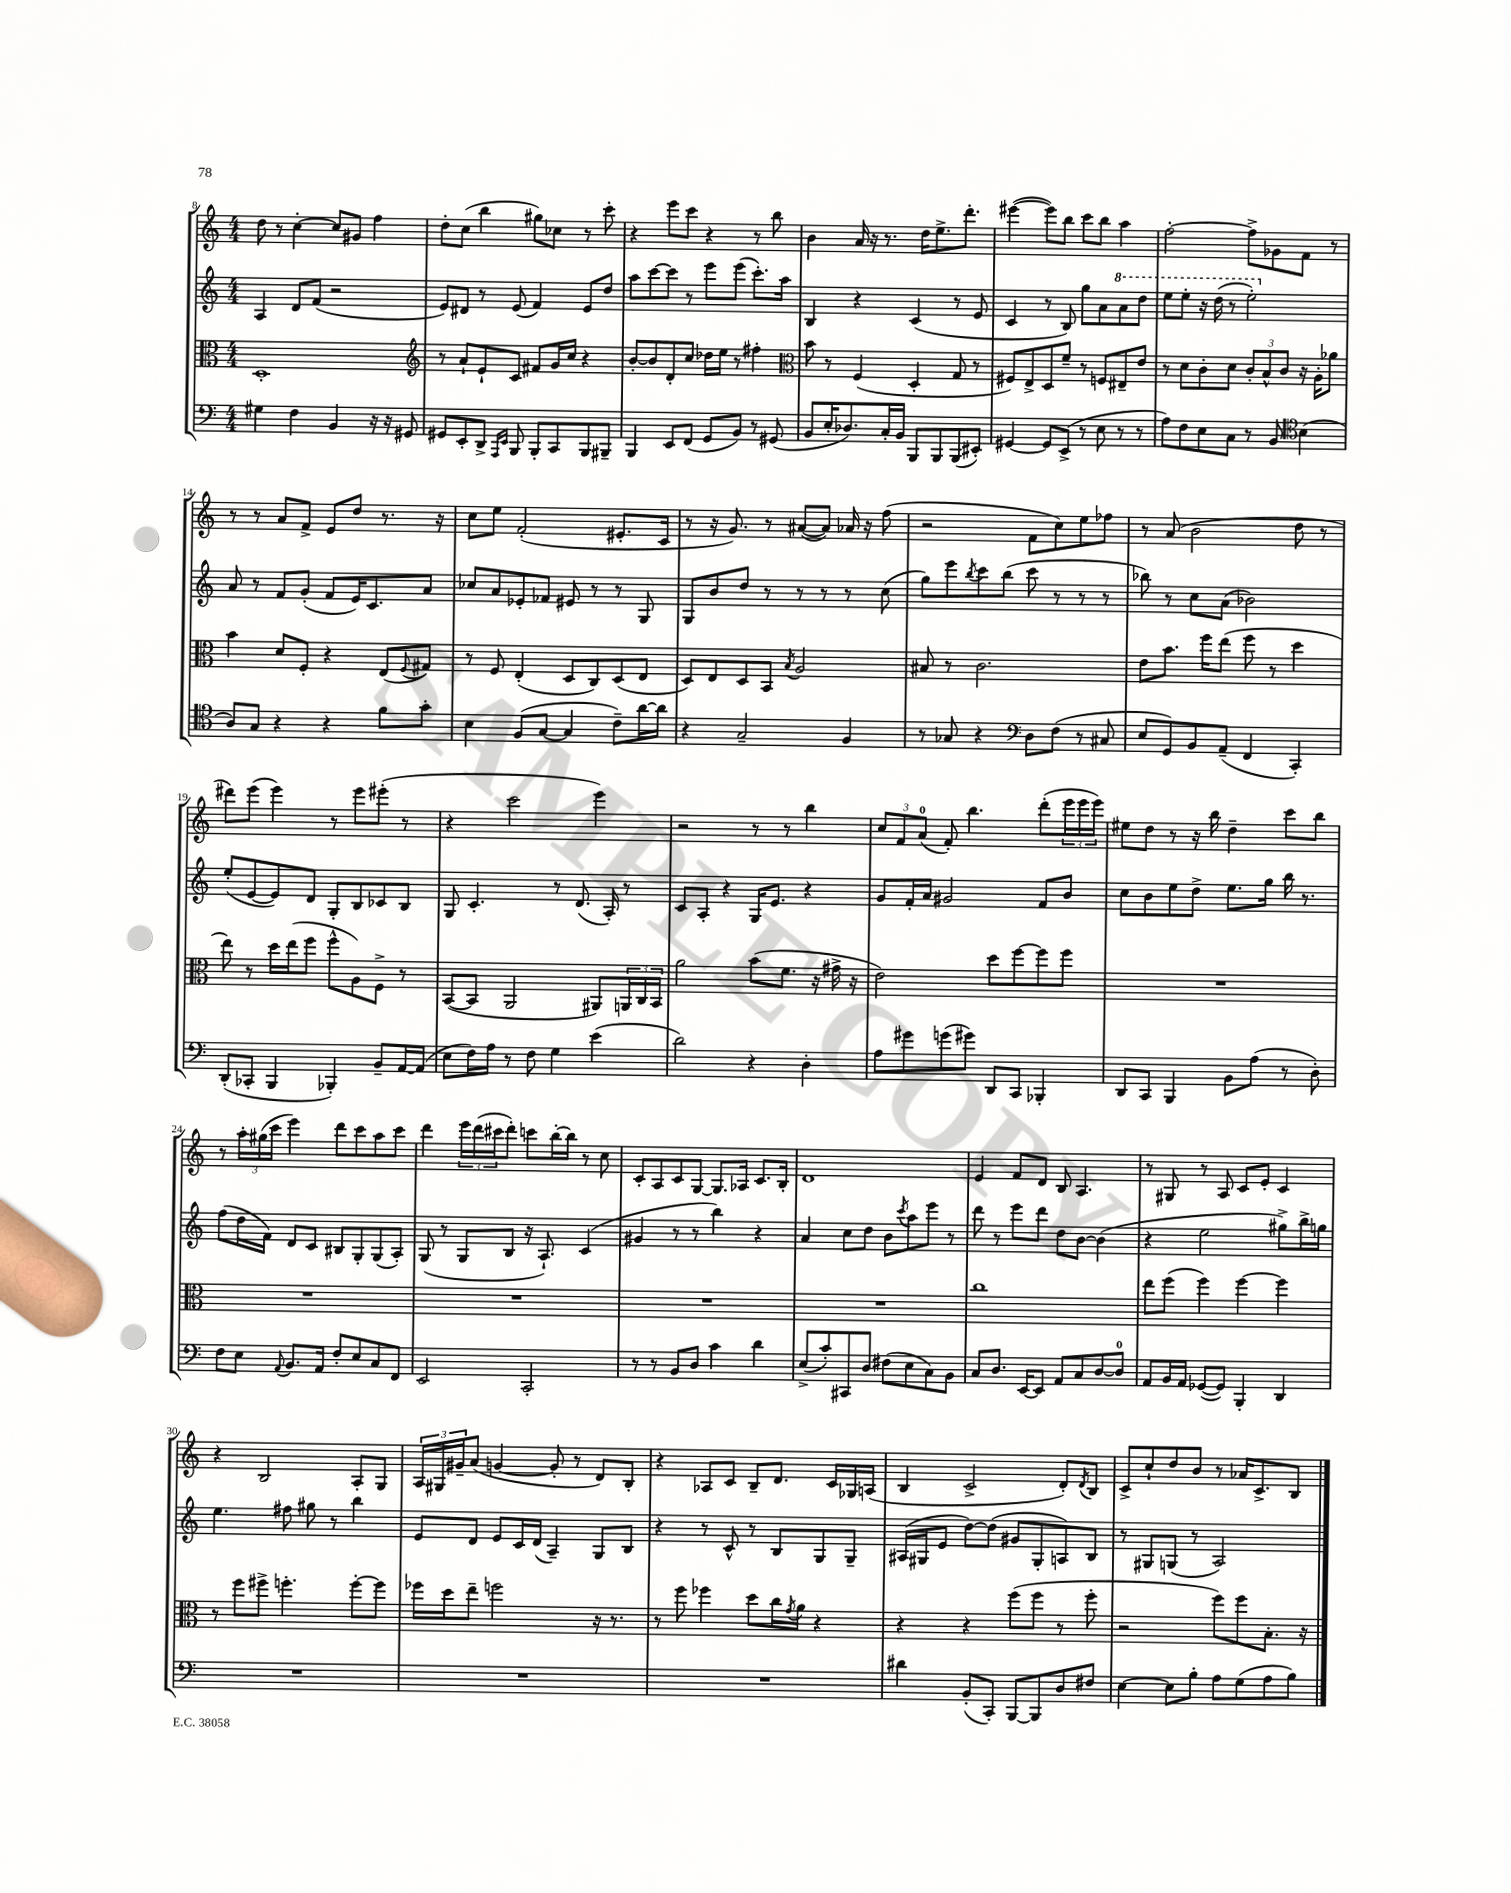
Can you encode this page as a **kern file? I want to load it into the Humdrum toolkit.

**kern	**kern	**kern	**kern
*part4	*part3	*part2	*part1
*staff4	*staff3	*staff2	*staff1
*clefF4	*clefC3	*clefG2	*clefG2
*k[]	*k[]	*k[]	*k[]
*M4/4	*M4/4	*M4/4	*M4/4
=8	=8	=8	=8
4G#X\	1D'	4A/	8dd\
.	.	.	8r
4F\	.	8d/L	[4cc'\
.	.	(8f/J	.
4BB/	.	2r	8cc/L]
.	.	.	8g#X/J
16r	.	.	4ff\
16r	.	.	.
8GG#X/	.	.	.
=9	=9	=9	=9
*	*clefG2	*	*
8GG#X/L	8r	8e/L)	8dd'\L
8EE'/	8a`/L	8d#X/J	(8cc\J
8DD^/J	8e`/	8r	4bb\
16qqAAA/LL	.	.	.
16qqEE/JJ	.	.	.
8BBB/	8c/J	(8e/	.
8BBB'/L	8f#X/L	4f/)	8gg#X\L)
8CC/	16g/L	.	8cc-X\J
.	16cc/JJ	.	.
8BBB/	4r	8e/L	8r
8BBB#X~/J	.	8dd/J	8ccc'\
=10	=10	=10	=10
4BBB/	[8b'/L	8aa\L	4r
.	8b/]	[8ccc\	.
8EE/L	8d'/	8ccc\J]	8eee\L
(8FF/J	8cc/J	8r	8ccc\J
8GG/L	16dd-X\LL	8eee\L	4r
.	16ee\JJ	.	.
8BB/J)	8r	(8eee\J	.
8r	4ff#X'\	8.ccc'\L)	8r
(8GG#X/	.	.	8bb\
.	.	16aa\Jk	.
=11	=11	=11	=11
*	*clefC3	*	*
8BB/L	8b\	4B/	4b\
16E'/K	8r	.	.
8.D-X/)	.	.	.
.	(4F/	4r	16a/
.	.	.	16r
16C'/L	.	.	8.r
16BB/JJ	.	.	.
8BBB/L	4D'/	(4c/	.
.	.	.	16dd\KL
8BBB/	.	.	8.ee^\
(8BBB/	8G/	8r	.
.	.	.	8.ddd'\J
8EE#X'/J)	8r	8e/	.
=12	=12	=12	=12
[4GG#X/	8F#X/L)	4c/	([4eee#X\
.	8E^/	.	.
8GG#/L]	8D/	8r	8eee#\L])
(8EE^/J	8f~/J	8B/)	8bb\J
8r	8r	8gg\L	8ccc\L
8E\	8Fn/L	8a\	8bb\J
*	*	*8va	*
8r	8E#X~/	8aa\	4aa\
8r	8e/J	8ddd\J	.
=13	=13	=13	=13
8A\L)	8r	8eee\L	[2ff'\
8F\	8d\L	8eee'\J	.
8E\	8c'\	16r	.
.	.	(16ddd\	.
8C\J	8d\J	8r	.
8r	12c'/L	2eee'\)	8ff^\L]
.	12B^^/	.	.
8BB/	.	.	8g-X\
.	12c/J	.	.
*clefC4	*	*	*
(4B\	16r	.	8f\J
.	16A'\KL	.	.
.	8a-X\J	.	8r
!!LO:LB:g=z
=14	=14	=14	=14
*	*	*X8va	*
8A/L)	4b\	8a/	8r
8G/J	.	8r	8r
4r	8d/L	8f/L	8a/L
.	8F'/J	(8g'/J	8f^/J
4r	4r	8f/L	8e/L
.	.	16e/K)	8dd/J
.	.	8.c/	.
8f\L	(8E/L	.	8.r
.	8qqF/	.	.
8g'\J	8G#X/J)	8a/J	.
.	.	.	16r
=15	=15	=15	=15
4B\	8r	8cc-X/L	8cc\L
.	8F/	8a/	8ee\J
(8F/L	(4E'/	8e-X'/	(2f'/
[8G/J	.	8f-X/J	.
4G/]	8D/L	8e#X/	.
.	8C/)	8r	.
8c~\L)	(8D/	8r	8.e#X'/L
[16a\L	8E/J	8G/	.
16a\JJ]	.	.	16c/Jk
=16	=16	=16	=16
4r	8D/L)	8G/L	8r
.	8E/	8b/	16r
.	.	.	8.g/)
2G~/	8D/	8dd/J	.
.	8BB/J	8r	8r
.	8qB/	.	.
.	2A/	8r	([8a#X/L
.	.	8r	8a#/J])
4F/	.	8r	16a-X/
.	.	.	16r
.	.	(8cc\	(8ff\
=17	=17	=17	=17
8r	8B#X/	8gg\L)	2r
8G-X/	8r	8eee\	.
.	.	8qbb/	.
4r	2.c\	8ccc\	.
.	.	(8bb\J	.
*clefF4	*	*	*
8D\L	.	8ccc\	8f\L
(8F\J	.	8r	8cc\)
8r	.	8r	8ee\
8C#X/	.	8r	8ff-X\J
=18	=18	=18	=18
8E/L	8e\L	8bb-X\)	8r
8GG/)	8.b\J	8r	(8a/
8BB/	.	8cc\L	2b\
.	16ff\KL	.	.
(8AA~/J	(8ee\J	(8a\J	.
4FF/	8ff\	2b-X\)	.
.	8r	.	.
4CC'/)	4dd\	.	8dd\
.	.	.	8r
!!LO:LB:g=z
=19	=19	=19	=19
(8DD'/L	8ee\)	(8ee'/L	8ddd#X\L)
8CC-X'/J	8r	[8e/	(8eee\J
4BBB/	16dd\LL	8e/])	4eee\)
.	(16ee\J	.	.
.	8ff\J	8d/J	.
4BBB-X'/)	8ff^^\L	8G'/L	8r
.	8A\)	8B/	8eee\L
8BB~/L	8F^\J	8c-X/	(8eee#X'\J
[16AA/L	8r	8B/J	8r
(16AA/JJ]	.	.	.
=20	=20	=20	=20
8E\L	([8BB/L	8G/	4r
16F\L)	8BB/J]	4.c'/	.
16A\JJ	.	.	.
8r	2AA/	.	2ccc\
8F\	.	.	.
4G\	.	8r	.
.	.	(8.d/	.
(4e\	8AA#X/L)	.	4eee\)
.	.	16A'/)	.
.	24AAn/L	8r	.
.	24C/	.	.
.	24BB/JJ	.	.
=21	=21	=21	=21
2d\)	2a\	8c/L	2r
.	.	8A'/J	.
.	.	4r	.
4r	(8b\L	16G/KL	8r
.	.	8.e/J	.
.	8.f\J	.	8r
4D'\	.	4r	4bb\
.	16r	.	.
.	16g#X^\	.	.
.	16r	.	.
=22	=22	=22	=22
8A\L	2e\)	8g/L	12cc/L
.	.	.	12f/
8g#X\	.	16f'/L	.
.	.	.	(12a/J
.	.	16a/JJ	.
(8gn\	.	2g#X/	8f'/)
8g#X\J)	.	.	4.bb\
8DD/L	8dd\L	.	.
8CC/J	[8ff\	.	.
4BBB-X'/	8ff\]	8f/L	(8ddd'\L
.	8ff\J	8b/J	24eee\L
.	.	.	24eee\
.	.	.	24eee\JJ)
=23	=23	=23	=23
8DD/L	1r	8cc\L	8ee#X\L
8CC/J	.	8b\	8dd\J
4BBB/	.	8ee\	8r
.	.	8dd^\J	16r
.	.	.	16bb\
8BB\L	.	8.ee\L	4dd~\
(8A\J	.	.	.
.	.	16gg\Jk	.
8r	.	16bb\	8ccc\L
.	.	8.r	.
8D'\)	.	.	8bb\J
!!LO:LB:g=z
=24	=24	=24	=24
8F\L	1r	(8ff\L	8r
8E\J	.	16dd\L	24aa'\LL
.	.	.	(24gg#X\
.	.	16f\JJ)	.
.	.	.	24ccc\JJ
8qqAA/	.	.	.
8.BB/L	.	8d/L	4eee\)
.	.	8c/J	.
16AA/Jk	.	.	.
8F'/L	.	8B#X/L	8ddd\L
8E/	.	8G'/	8ccc\
8C/	.	(8G/	8aa\
8FF/J	.	8A'/J)	8ccc\J
=25	=25	=25	=25
2EE/	1r	(8G/	4ddd\
.	.	8r	.
.	.	8G/L	24eee\LL
.	.	.	(24ddd\
.	.	.	24ccc#X\J
.	.	8B/J	8ddd'\J)
2CC'/	.	16r	8cccn\L
.	.	8.A`/)	.
.	.	.	[16bb'\L
.	.	.	16bb\JJ]
.	.	(4c/	8r
.	.	.	8cc\
=26	=26	=26	=26
8r	1r	4g#X/	8c'/L
8r	.	.	8A/
8BB/L	.	8r	8c/
8D/J	.	8r	[8G/J
4c\	.	4bb\)	8.G/L]
.	.	.	16A-X/Jk
4d\	.	4r	8.c/L
.	.	.	16B'/Jk
=27	=27	=27	=27
(8E^/L	1r	4a/	1d
8c'/)	.	.	.
8CC#X/	.	8cc\L	.
8D/J	.	8dd\J	.
(8F#X\L	.	8b\L	.
.	.	8qccc/	.
8E\	.	8aa\	.
8C\)	.	8eee\J	.
8BB\J	.	8r	.
=28	=28	=28	=28
8C/L	1cc	8ddd\	4e/
8.D/J	.	8r	.
.	.	8eee\L	8f/L
[16EE/KL	.	.	.
8EE/J]	.	8ddd\J	8d/J
8AA/L	.	8dd\L	8B/
8C/	.	[8b\J	4.A/
[8D/	.	(4b\]	.
8D/J]	.	.	.
=29	=29	=29	=29
8AA/L	8ee\L	4r	8r
16BB/L	(8ff\J	.	8G#X/
16AA/JJ	.	.	.
([8GG-X/L	4ff\)	2ee\	8r
8GG-/J])	.	.	8A/
4BBB'/	[4ff\	.	8c/L
.	.	.	8e'/J
4DD/	4ff\]	8gg#X^\L)	4c/
.	.	16bb^\L	.
.	.	16ggn\JJ	.
!!LO:LB:g=z
=30	=30	=30	=30
1r	8r	4.ee\	4r
.	8ff\L	.	.
.	8ff#X^\J	.	2B/
.	4.ffn'\	8ff#X\	.
.	.	8gg#X\	.
.	.	8r	.
.	[8ff'\L	4bb\	8A'/L
.	8ff\J]	.	8G/J
=31	=31	=31	=31
1r	16ff-X\LL	8e/L	24A/LL
.	.	.	24G#X/
.	16dd\J	.	.
.	.	.	24g#X~/J
.	8ee~\J	8d/J	(8a/J
.	2ffn\	8e/L	[4gn/
.	.	16c/L	.
.	.	(16d/JJ	.
.	.	4A~/)	8g'/]
.	.	.	8r
.	16r	8G/L	8d/L)
.	8.r	.	.
.	.	8B/J	8B'/J
=32	=32	=32	=32
1r	8r	4r	4r
.	8ff\	.	.
.	4ff-X\	8r	8A-X/L
.	.	8c^^/	8c/J
.	8dd\L	8r	8B~/L
.	16cc\L	8B/L	8.d/J
.	8qg/	.	.
.	16a\JJ	.	.
.	4r	8G/	.
.	.	.	16c/LL
.	.	8G~/J	16G-X/
.	.	.	(16An/JJ
=33	=33	=33	=33
4d#X\	4r	(16A#X/LL	4B/
.	.	16G#X/J	.
.	.	8e/J	.
(8BB'/L	4r	[8dd\L)	2c^/
8CC'/J)	.	(8dd\J]	.
[8BBB/L	(8ff\L	8g#X/L	.
8BBB/]	8ff\J	8G#'/	.
8D/	8r	8An/)	8d'/L)
.	.	.	8qd/
8F#X/J	8ff'\	8B/J	8B/J
=34	=34	=34	=34
[4E\	2r	8r	8c^/L
.	.	8G#X/L	8cc`/
8E\L]	.	(8Gn/J	8dd/
8B'\J	.	8r	8b/J
8A\L	8ff\L)	2A/)	8r
(8G\	8ff\	.	16a-X/KL
.	.	.	8.c^/
8A\	8.B'\J	.	.
8B\J)	.	.	8B/J
.	16r	.	.
==	==	==	==
*-	*-	*-	*-
